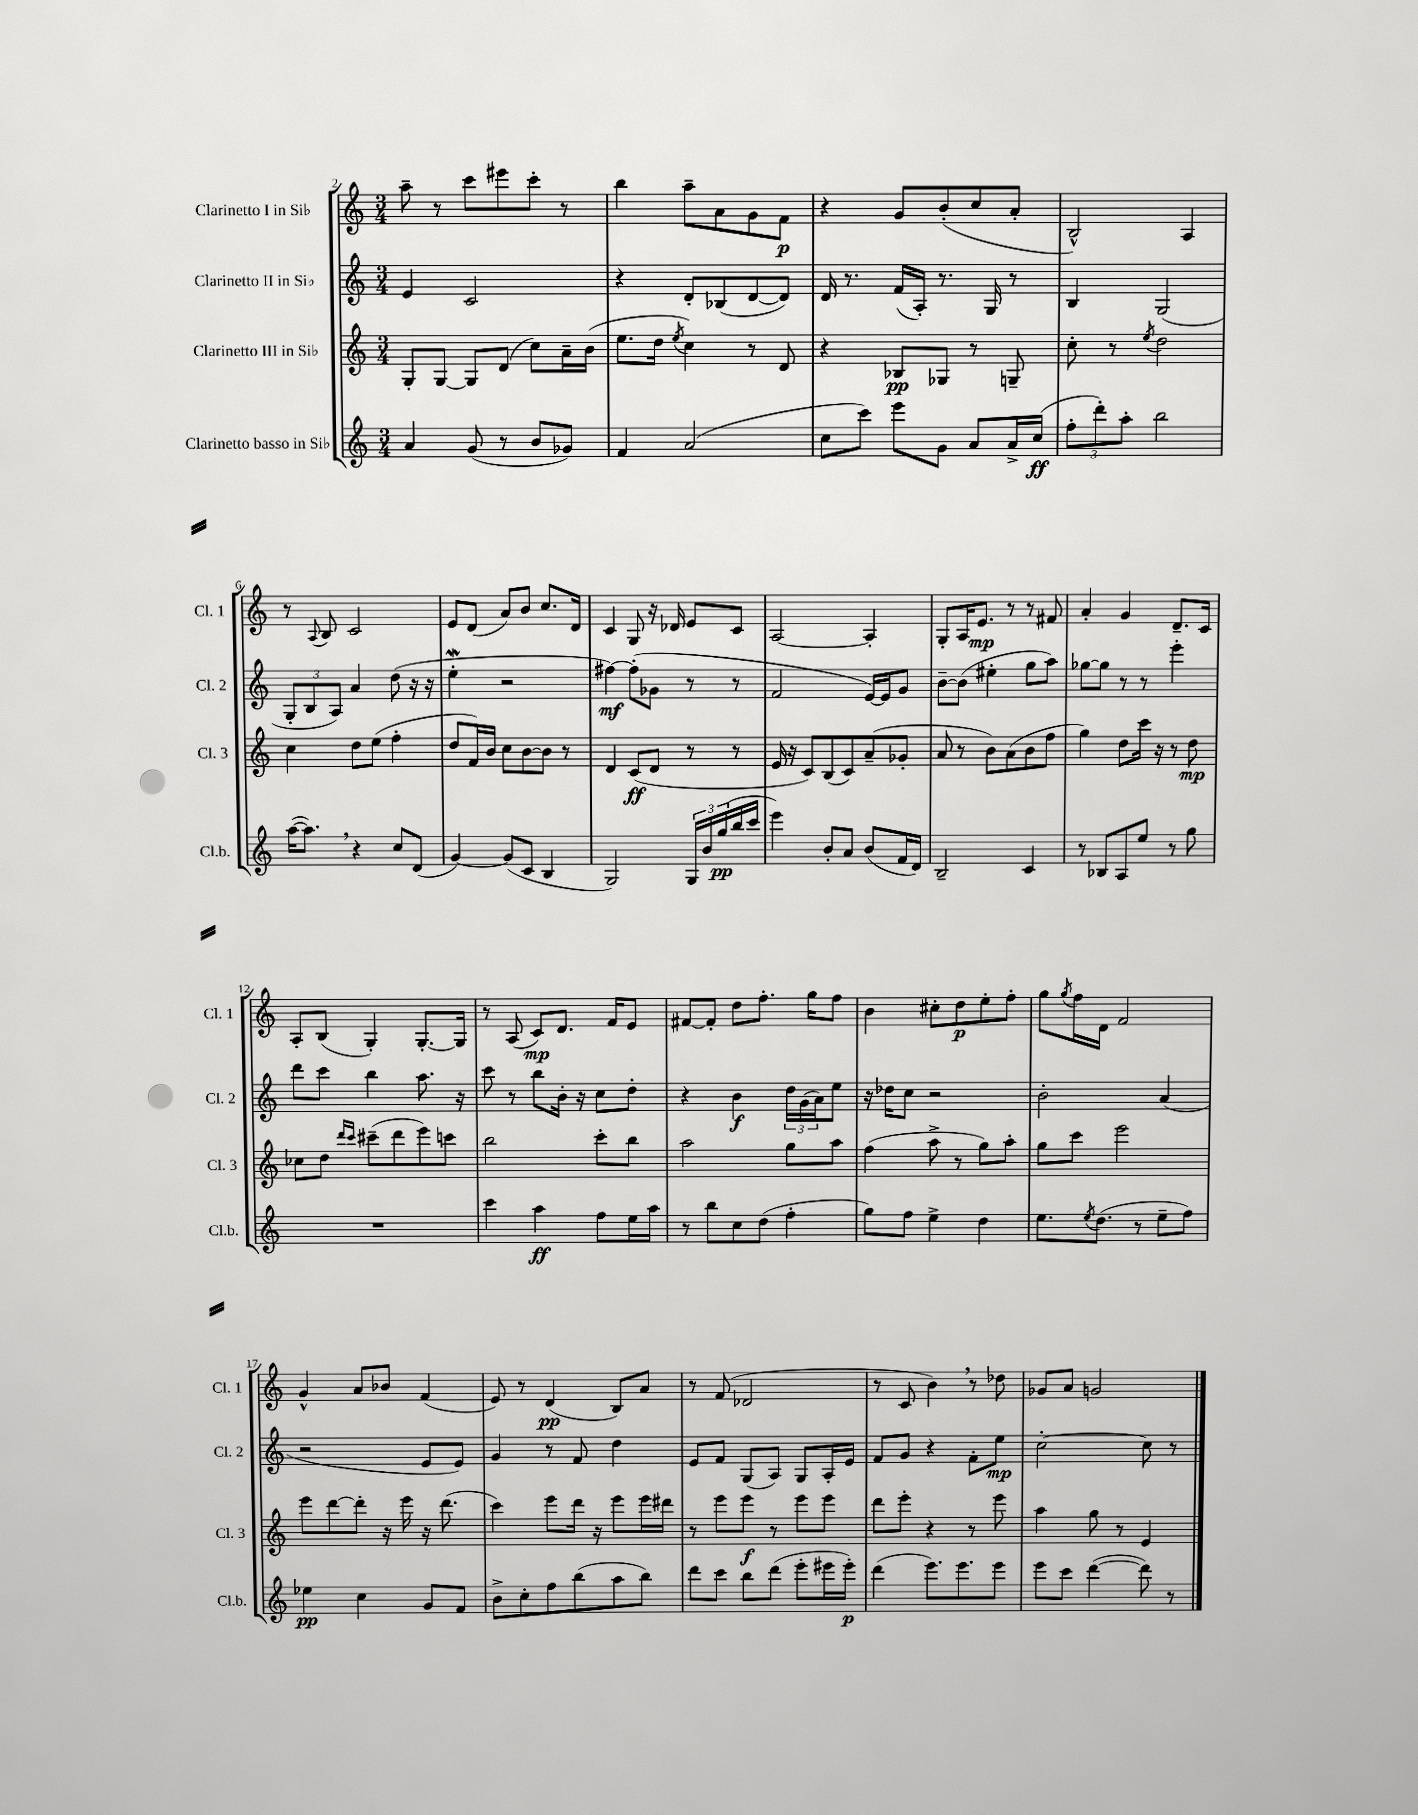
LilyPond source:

<<
\new StaffGroup <<
\new Staff = "s0" \with { instrumentName = "Clarinetto I in Sib" shortInstrumentName = "Cl. 1" } {
    \clef treble \key c \major \numericTimeSignature \time 3/4
    a''8-- r8 c'''8 eis'''8 c'''8-. r8 |
    b''4 a''8-- a'8 g'8 f'8\p |
    r4 g'8 b'8-.( c''8 a'8-. |
    b2-^) a4 |
    r8 \appoggiatura { a8 } b8 c'2 |
    e'8 d'8( a'8) b'8 c''8. d'16 |
    c'4 g8 r16 des'16 e'8 c'8 |
    a2~ a4-. |
    g8-. a16 e'8.\mp r8 r8 fis'8 |
    a'4-. g'4 d'8.-- c'16 |
    a8-. b8( g4-.) g8.~-. g16 |
    r8 a8( c'8\mp) d'8. f'16 e'8 |
    fis'8~ fis'8-. d''8 f''8.-. g''16 f''8 |
    b'4 cis''8-. d''8\p e''8-. f''8-. |
    g''8 \acciaccatura { g''8 } f''16 d'16 f'2 |
    g'4-^ a'8 bes'8 f'4( |
    e'8) r8 d'4\pp( b8) a'8 |
    r8 f'8( des'2 |
    r8 c'8 b'4) \breathe r8 des''8 |
    ges'8 a'8 g'2 \bar "|." |
}
\new Staff = "s1" \with { instrumentName = "Clarinetto II in Sib" shortInstrumentName = "Cl. 2" } {
    \clef treble \key c \major \numericTimeSignature \time 3/4
    e'4 c'2 |
    r4 d'8-. bes8( d'8~ d'8) |
    d'16 r8. f'16( a16-.) r8. g16 r8 |
    b4 g2( |
    \tuplet 3/2 { g8-. b8 a8) } a'4 d''8( r16 r16 |
    e''4-.\mordent r2 |
    fis''4~\mf) fis''8-.( ges'8 r8 r8 |
    f'2 e'16~) e'16 g'8 |
    b'8~-- b'8( eis''4-. g''8 a''8) |
    ges''8~ ges''8 r8 r8 e'''4-. |
    d'''8 c'''8 b''4 a''8. r16 |
    c'''8 r8 b''8 b'16-. r16 c''8 d''8-. |
    r4 b'4\f \tuplet 3/2 { d''16 g'16( a'16) } e''8 |
    r16 des''16 c''8 r2 |
    b'2-. a'4( |
    r2 e'8 e'8) |
    g'4 r8 f'8 d''4 |
    e'8 f'8 g8( a8) g8 a16-. e'16 |
    f'8 g'8 r4 f'8-. e''8\mp |
    c''2~-. c''8 r8 \bar "|." |
}
\new Staff = "s2" \with { instrumentName = "Clarinetto III in Sib" shortInstrumentName = "Cl. 3" } {
    \clef treble \key c \major \numericTimeSignature \time 3/4
    g8-. g8~ g8 d'8( c''8) a'16-- b'16( |
    e''8. d''16 \acciaccatura { e''8 } c''4) r8 d'8 |
    r4 bes8\pp ges8 r8 g8-- |
    c''8-. r8 \acciaccatura { e''8 } d''2 |
    c''4 d''8 e''8( f''4-. |
    d''8 f'16) b'16 c''8 b'8~ b'8 r8 |
    d'4 c'8\ff( d'8 r8 r8 |
    e'16 r16 c'8) b8( c'8) a'8--( ges'8-. |
    a'8 r8 b'8) a'8( b'8 f''8 |
    g''4) d''8 c'''16 r16 r8 d''8\mp |
    ces''8 d''8 \grace { d'''16 c'''16 } cis'''8--( d'''8 e'''8) c'''8 |
    b''2 c'''8-. b''8 |
    a''2 g''8 a''8 |
    f''4( a''8-> r8 g''8) a''8-. |
    g''8 c'''8 e'''2 |
    e'''8 d'''8~ d'''8-. r16 e'''16 r16 d'''8.( |
    c'''4) e'''8 d'''16 r16 e'''8 e'''16 dis'''16 |
    r8 e'''8 e'''8\f r8 e'''8 e'''8 |
    d'''8 e'''8-. r4 r8 e'''8 |
    a''4 g''8 r8 e'4 \bar "|." |
}
\new Staff = "s3" \with { instrumentName = "Clarinetto basso in Sib" shortInstrumentName = "Cl.b." } {
    \clef treble \key c \major \numericTimeSignature \time 3/4
    a'4 g'8( r8 b'8 ges'8) |
    f'4 a'2( |
    c''8 c'''8) e'''8 g'8 a'8 a'16-> c''16\ff( |
    \tuplet 3/2 { f''8-. d'''8-.) a''8-. } b''2 |
    a''16~( a''8.) \breathe r4 c''8 d'8( |
    g'4~) g'8( c'8 b4 |
    g2) \tuplet 3/2 { g16 b'16 g''16\pp( } b''16 c'''16 |
    e'''4) b'8-. a'8 b'8( f'16 d'16) |
    b2-- c'4 |
    r8 bes8 a8 e''8 r8 g''8 |
    R2. |
    c'''4 a''4\ff f''8 e''16 a''16 |
    r8 b''8 c''8 d''8( f''4-. |
    g''8) f''8 e''4-> d''4 |
    e''8. \acciaccatura { e''8 } d''8.( r8 e''8-- f''8) |
    ees''4\pp c''4 g'8 f'8 |
    b'8-> c''8-. f''8 b''8( a''8 b''8) |
    d'''8 c'''8 b''8 d'''8( e'''8-. eis'''16 eis'''16-.\p) |
    d'''4( e'''8.) e'''8. e'''8 |
    e'''8 c'''8 d'''4~( d'''8) r8 \bar "|." |
}
>>
>>
\layout { \context { \Score currentBarNumber = #2 } }
